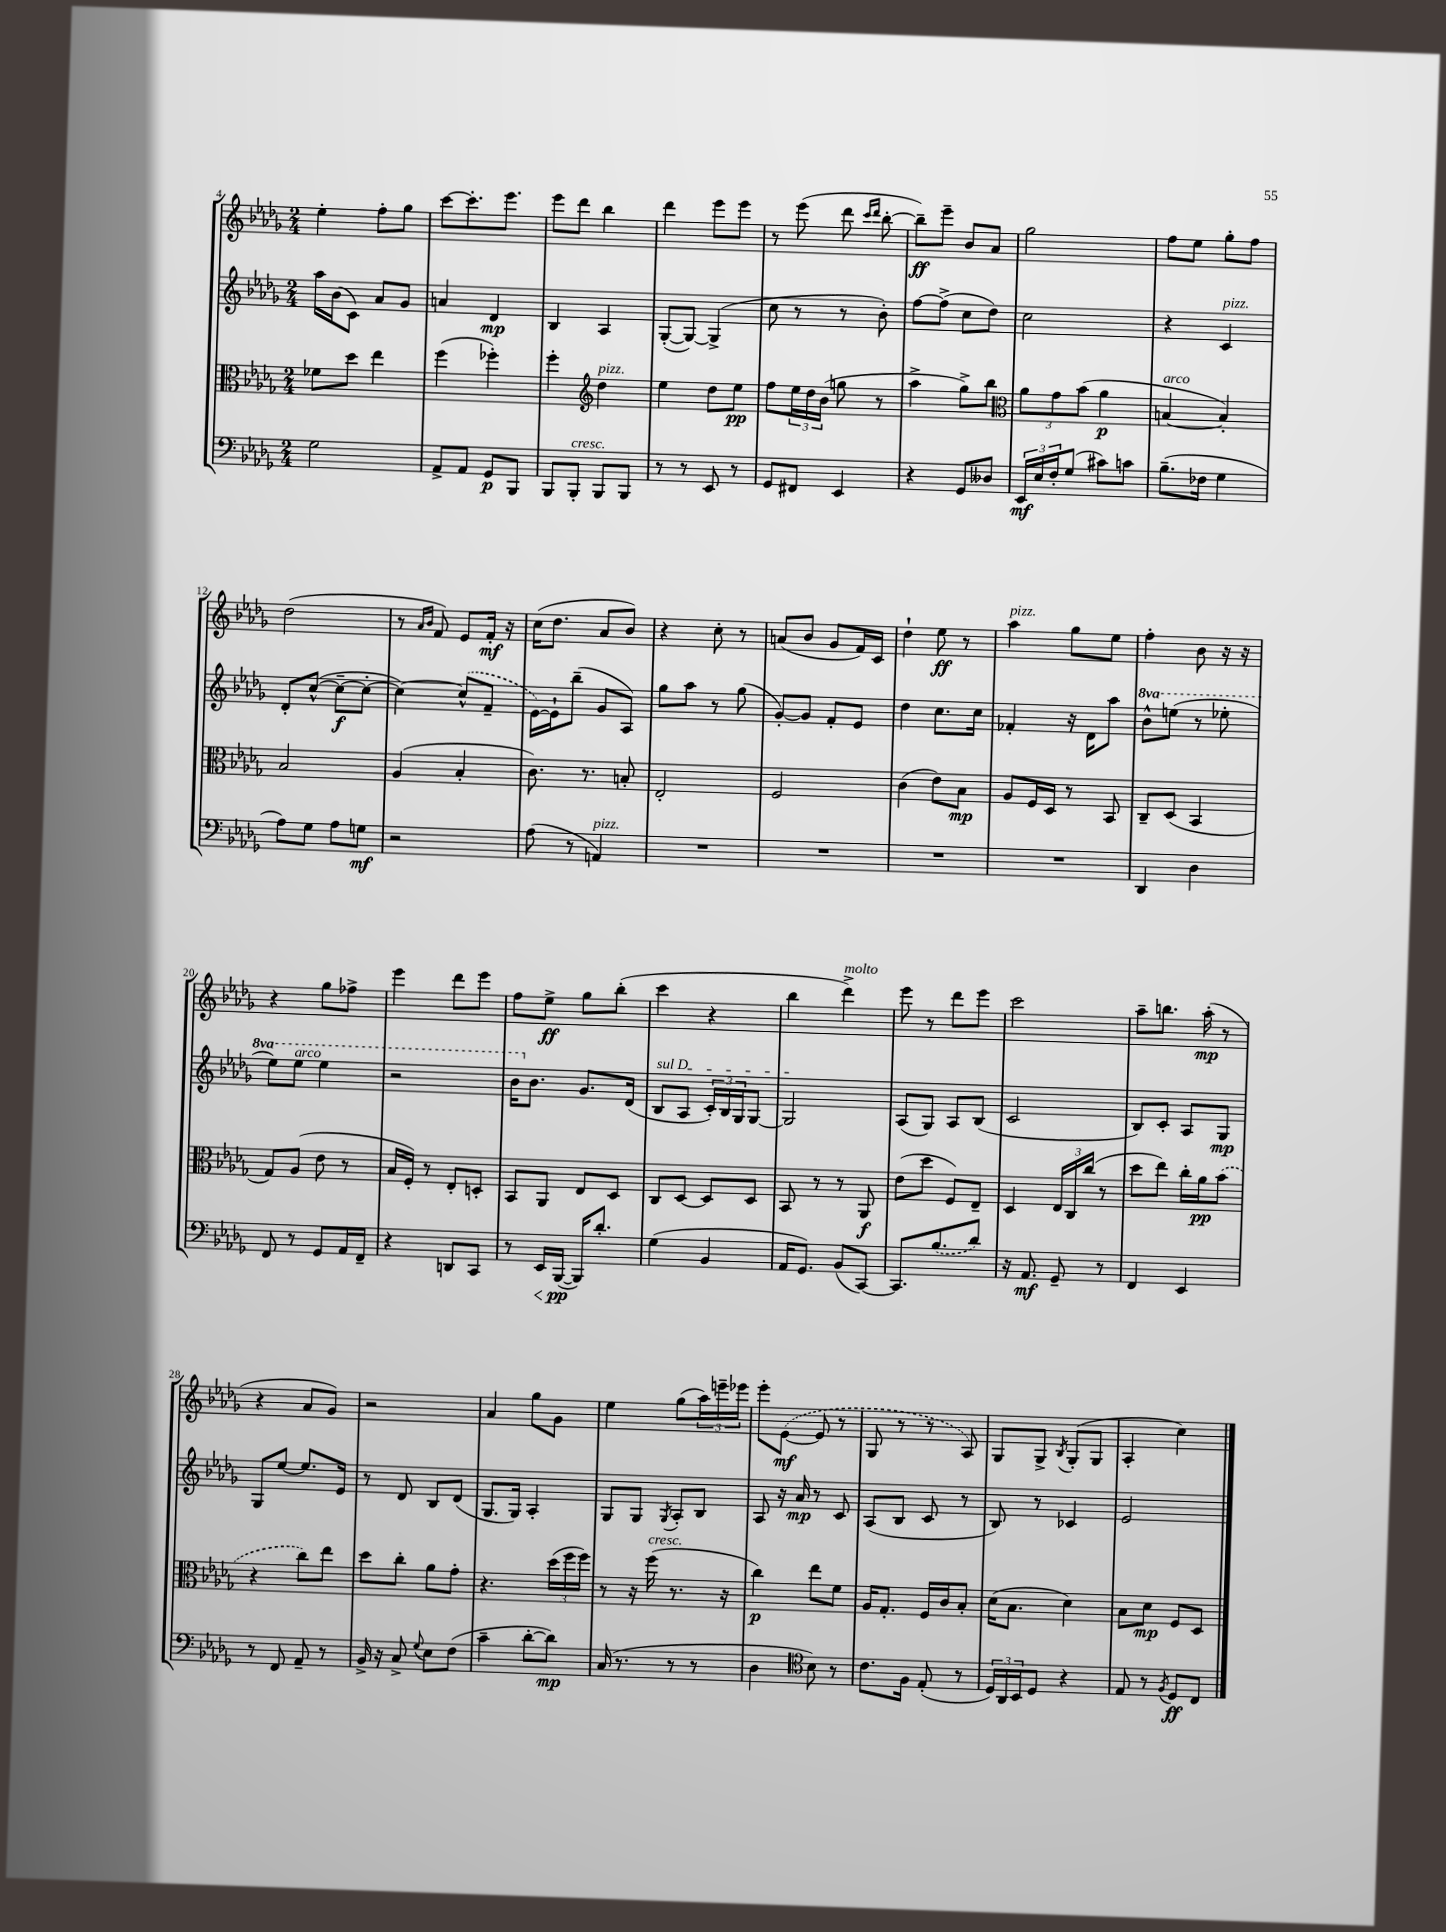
<<
\new StaffGroup <<
\new Staff = "s0" {
    \clef treble \key des \major \numericTimeSignature \time 2/4
    ees''4-. f''8-. ges''8 |
    c'''8~ c'''8.-. ees'''8. |
    ees'''8 des'''8 bes''4 |
    des'''4 ees'''8 ees'''8 |
    r8 ees'''8( des'''8 \grace { c'''16 des'''16 } bes''8~-. |
    bes''8--\ff) ees'''8-- bes'8 aes'8 |
    ges''2 |
    f''8 ees''8 ges''8-. f''8 |
    des''2( |
    r8 \grace { aes'16 bes'16 } f'8) ees'8 f'16-.\mf r16 |
    c''16( des''8. aes'8 bes'8) |
    r4 c''8-. r8 |
    a'8( bes'8 ges'8 f'16) c'16 |
    des''4-! ees''8\ff r8 |
    aes''4^\markup { \italic "pizz." } ges''8 ees''8 |
    f''4-. bes'8 r16 r16 |
    r4 ges''8 fes''8-> |
    ees'''4 des'''8 ees'''8 |
    f''8 ees''8->\ff ges''8 bes''8-.( |
    c'''4 r4 |
    bes''4 des'''4->^\markup { \italic "molto" }) |
    ees'''8 r8 des'''8 ees'''8 |
    c'''2 |
    aes''8-- b''8. aes''16-.\mp( r8 |
    r4 aes'8 ges'8) |
    r2 |
    aes'4 ges''8 ges'8 |
    ees''4 ges''8( \tuplet 3/2 { aes''16) e'''16-- ees'''16 } |
    ees'''8-. \once \slurDashed ees'8~\mf( ees'8 r8 |
    ges8 r8 r8 aes8) |
    ges8 ges8-> \acciaccatura { bes8 } ges8-.( ges8 |
    aes4-. c''4) \bar "|." |
}
\new Staff = "s1" {
    \clef treble \key des \major \numericTimeSignature \time 2/4 \set Staff.ottavationMarkups = #ottavation-simple-ordinals
    aes''16 bes'16( c'8) aes'8 ges'8 |
    a'4 des'4\mp |
    bes4 aes4 |
    ges8~-.( ges8~) ges4->( |
    c''8 r8 r8 bes'8-.) |
    f''8~ f''8->( c''8 des''8) |
    c''2 |
    r4 c'4^\markup { \italic "pizz." } |
    des'8-. c''8~-^( c''8~--\f c''8~-. |
    c''4~) \once \slurDashed c''8-^( f'8-- |
    ees'16~) ees'16-! bes''8--( ges'8 aes8) |
    ges''8 aes''8 r8 ges''8( |
    ges'8~-.) ges'8 f'8-. ees'8 |
    des''4 c''8. c''16 |
    fes'4-. r16 des'16 aes''8 |
    \ottava #1 bes''8-^ e'''8( r8 ees'''8-. |
    ees'''8) ees'''8^\markup { \italic "arco" } ees'''4 |
    r2 |
    bes''16 \ottava #0 bes'8. ges'8. des'16( |
    \once \override TextSpanner.bound-details.left.text = \markup { \italic "sul D" } bes8\startTextSpan aes8 \tuplet 3/2 { c'16-.) bes16 ges16 } ges8~ |
    ges2\stopTextSpan |
    aes8( ges8) aes8 bes8( |
    c'2 |
    bes8) c'8-. aes8 ges8\mp |
    ges8 ees''8~ ees''8. ees'16 |
    r8 des'8 bes8 des'8( |
    ges8. ges16) aes4-. |
    ges8 ges8 \acciaccatura { ges8 } aes8-. bes8 |
    aes8 r16 aes'16\mp r8 c'8 |
    aes8( bes8 c'8 r8 |
    bes8) r8 ces'4 |
    ees'2 \bar "|." |
}
\new Staff = "s2" {
    \clef alto \key des \major \numericTimeSignature \time 2/4
    fes'8 des''8 ees''4 |
    f''4( fes''4-.) |
    f''4-. \clef treble des''4^\markup { \italic "pizz." } |
    ees''4 des''8 ees''8\pp |
    f''8 \tuplet 3/2 { ees''16 des''16 bes'16( } g''8 r8 |
    aes''4-> ges''8->) bes''8 |
    \clef alto \tuplet 3/2 { aes'8 ges'8 bes'8( } aes'4\p |
    b4~^\markup { \italic "arco" } b4-.) |
    bes2 |
    aes4( bes4-. |
    c'8.) r8. b8-. |
    ees2-. |
    f2 |
    c'4( ees'8) bes8\mp |
    aes8 f16 des16 r8 bes,8 |
    c8-- des8( bes,4 |
    ges8) aes8( ees'8 r8 |
    bes16 f16-.) r8 ees8-. d8-. |
    bes,8 aes,8 ees8 des8 |
    c8 des8~ des8 des8 |
    bes,8 r8 r8 aes,8\f |
    ees'8( des''8 f8) ees8-- |
    des4 \tuplet 3/2 { ees16 c16 c''16( } r8 |
    des''8 ees''8) c''16-. aes'16\pp \once \slurDashed bes'8( |
    r4 c''8) ees''8 |
    des''8 c''8-. aes'8 ges'8-. |
    r4. \tuplet 3/2 { des''16( f''16 f''16) } |
    r8 r16 f''16^\markup { \italic "cresc." }( r8. r16 |
    c''4\p) ees''8 f'8 |
    aes16 ges8.-. f16 c'16 bes8-. |
    des'16( bes8. des'4) |
    bes8 des'8\mp f8 des8 \bar "|." |
}
\new Staff = "s3" {
    \clef bass \key des \major \numericTimeSignature \time 2/4
    ges2 |
    aes,8-> aes,8 ges,8\p bes,,8 |
    bes,,8 bes,,8-.^\markup { \italic "cresc." } bes,,8 bes,,8 |
    r8 r8 ees,8 r8 |
    ges,8 fis,8 ees,4 |
    r4 ges,8 deses8 |
    \tuplet 3/2 { ees,16\mf ees16 f16-. } ges8( cis'8) c'8 |
    bes8.--( fes16 ges4 |
    aes8) ges8 aes8 g8\mf |
    r2 |
    aes8( r8 a,4^\markup { \italic "pizz." }) |
    R2 |
    R2 |
    R2 |
    R2 |
    des,4 des4 |
    f,8 r8 ges,8 aes,16 f,16-- |
    r4 d,8 c,8 |
    r8 ees,16\< bes,,16~\pp\!( bes,,16) des'8.-. |
    ges4( bes,4 |
    aes,16 ges,8.) bes,8( c,8~) |
    c,8. \once \slurDashed bes8.( des'8) |
    r16 aes,8.\mf ges,8-- r8 |
    f,4 ees,4 |
    r8 f,8 aes,8-- r8 |
    bes,16-> r16 c8-> \appoggiatura { ges8 } ees8 f8( |
    c'4-- des'8~-. des'8\mp) |
    c16( r8. r8 r8 |
    des4 \clef tenor bes8) r8 |
    c'8. f16 ees8-.( r8 |
    \tuplet 3/2 { des16) aes,16 bes,16 } des8 r4 |
    ees8 r8 \acciaccatura { f8 } des8\ff c8 \bar "|." |
}
>>
>>
\layout { \context { \Score currentBarNumber = #4 } }
